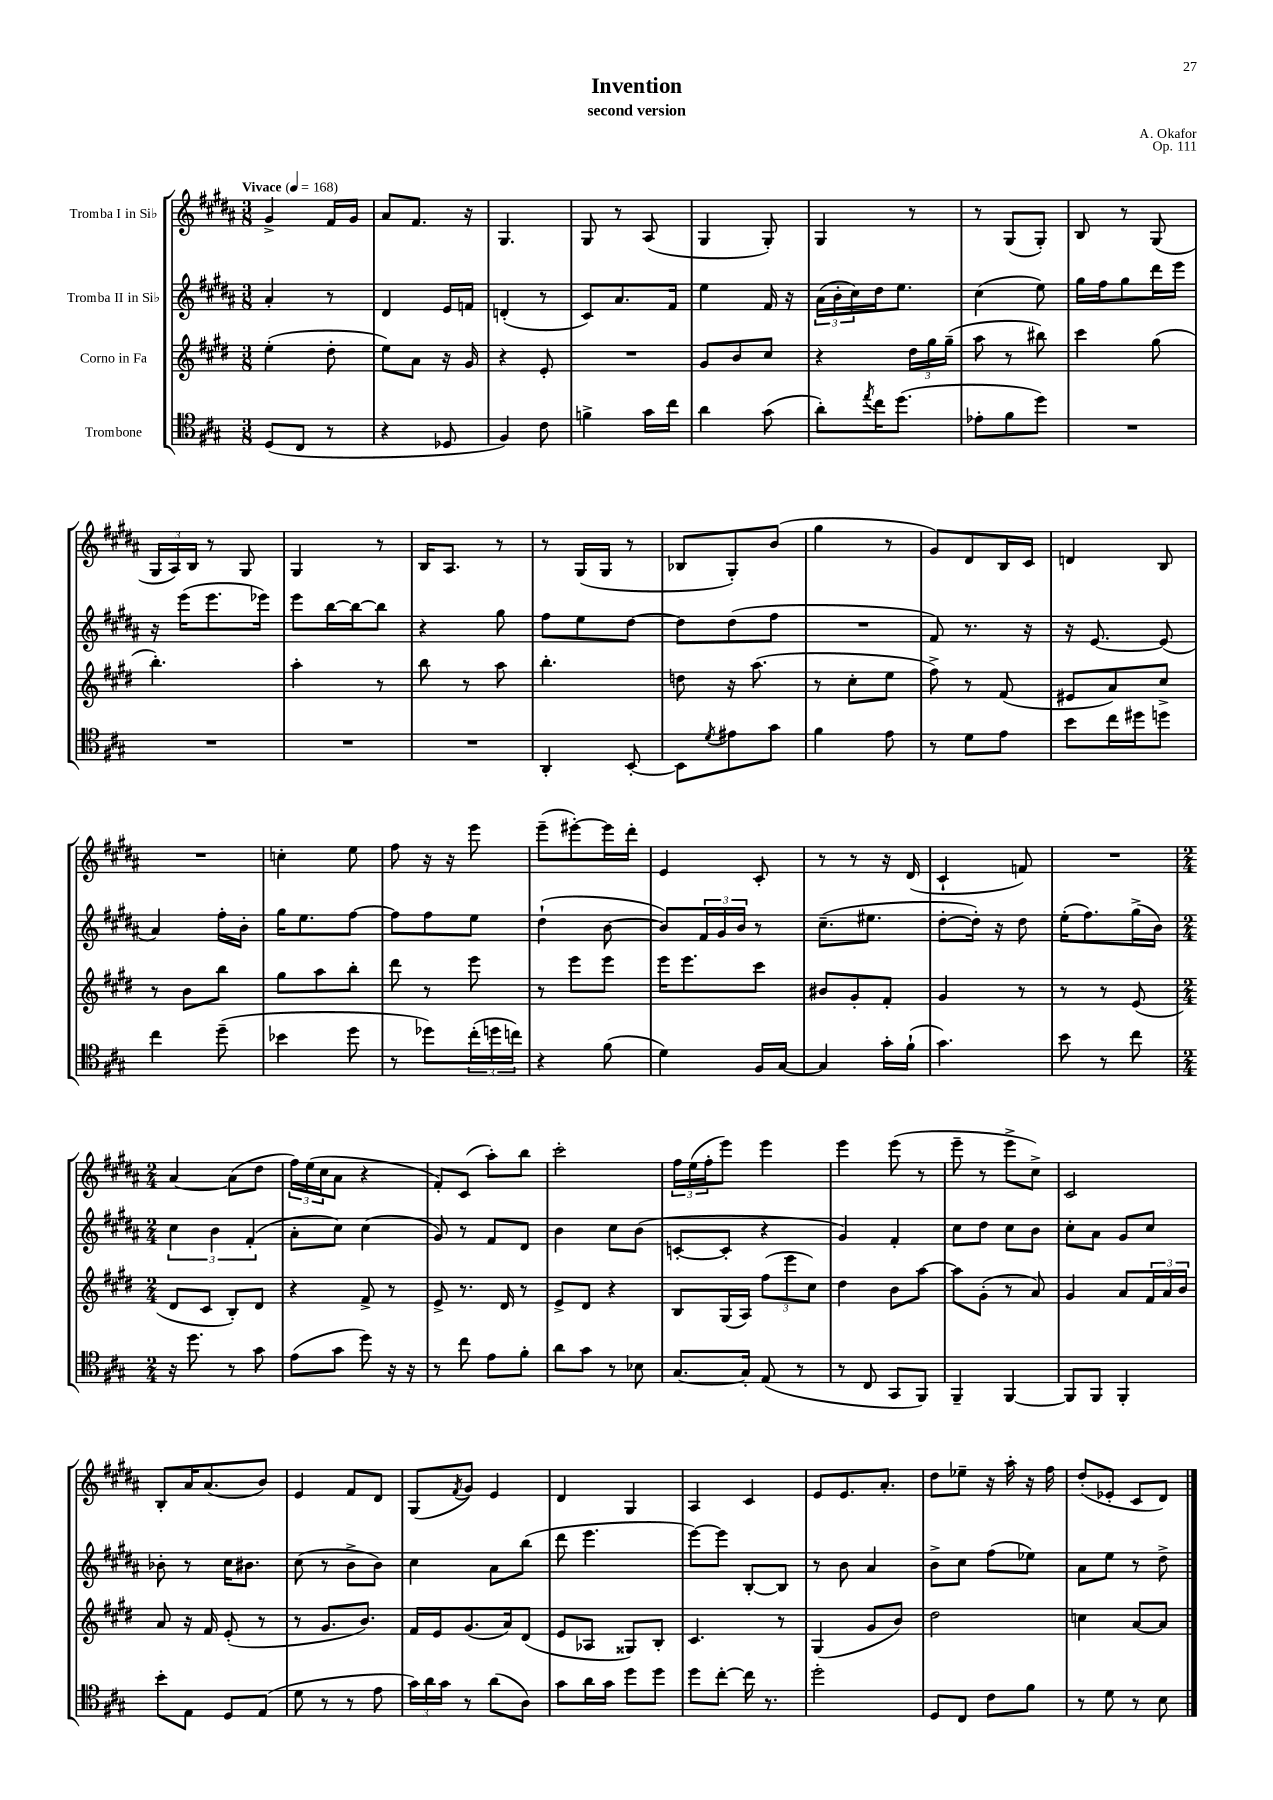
\header { title = "Invention" composer = "A. Okafor" subtitle = "second version" opus = "Op. 111" }
<<
\new StaffGroup <<
\new Staff = "s0" \with { instrumentName = "Tromba I in Sib" } {
    \clef treble \key b \major \numericTimeSignature \time 3/8 \tempo "Vivace" 4 = 168
    gis'4-> fis'16 gis'16 |
    ais'8 fis'8. r16 |
    gis4. |
    gis8 r8 ais8( |
    gis4 gis8-.) |
    gis4 r8 |
    r8 gis8( gis8-.) |
    b8 r8 gis8( |
    \tuplet 3/2 { gis16 ais16) b16 } r8 gis8 |
    gis4 r8 |
    b16 ais8. r8 |
    r8 gis16( gis16 r8 |
    bes8 gis8-.) b'8( |
    gis''4 r8 |
    gis'8) dis'8 b16 cis'16 |
    d'4 b8 |
    R4. |
    c''4-. e''8 |
    fis''8 r16 r16 e'''8 |
    e'''8--( eis'''8~-.) eis'''16 dis'''16-. |
    e'4 cis'8-. |
    r8 r8 r16 dis'16( |
    cis'4-! f'8) |
    R4. |
    \numericTimeSignature \time 2/4 ais'4~ ais'8( dis''8 |
    \tuplet 3/2 { fis''16) e''16( cis''16 } ais'8 r4 |
    fis'8-.) cis'8( ais''8-.) b''8 |
    cis'''2-. |
    \tuplet 3/2 { fis''16 e''16( fis''16-. } e'''8) e'''4 |
    e'''4 e'''8( r8 |
    e'''8-- r8 e'''8-> cis''8->) |
    cis'2 |
    b8-. ais'16 ais'8.( b'8) |
    e'4 fis'8 dis'8 |
    gis8( \acciaccatura { fis'8 } gis'8) e'4 |
    dis'4 gis4 |
    ais4 cis'4 |
    e'8 e'8. ais'8.-. |
    dis''8 ees''8-- r16 ais''16-. r16 fis''16 |
    dis''8-.( ees'8-. cis'8 dis'8) \bar "|." |
}
\new Staff = "s1" \with { instrumentName = "Tromba II in Sib" } {
    \clef treble \key b \major \numericTimeSignature \time 3/8
    ais'4-. r8 |
    dis'4 e'16 f'16 |
    d'4-.( r8 |
    cis'8) ais'8. fis'16 |
    e''4 fis'16 r16 |
    \tuplet 3/2 { ais'16( b'16-. cis''16) } dis''16 e''8. |
    cis''4( e''8) |
    gis''16 fis''16 gis''8 dis'''16 e'''16 |
    r16 e'''16( e'''8. ees'''16) |
    e'''8 b''16~ b''16~ b''8 |
    r4 gis''8 |
    fis''8 e''8 dis''8~ |
    dis''8 dis''8( fis''8 |
    R4. |
    fis'8) r8. r16 |
    r16 e'8.~ e'8( |
    ais'4) fis''16-. b'16-. |
    gis''16 e''8. fis''8~ |
    fis''8 fis''8 e''8 |
    dis''4-!( b'8~ |
    b'8) \tuplet 3/2 { fis'16 gis'16 b'16 } r8 |
    cis''8.--( eis''8. |
    dis''8~-. dis''16-.) r16 dis''8 |
    e''16-.( fis''8.) gis''16->( b'16) |
    \numericTimeSignature \time 2/4 \tuplet 3/2 { cis''4 b'4 fis'4-.( } |
    ais'8-. cis''8) cis''4( |
    gis'8) r8 fis'8 dis'8 |
    b'4 cis''8 b'8( |
    c'8~-. c'8-. r4 |
    gis'4) fis'4-. |
    cis''8 dis''8 cis''8 b'8 |
    cis''8-. ais'8 gis'8 cis''8 |
    bes'8-. r8 cis''16 bis'8. |
    cis''8( r8 b'8-> b'8) |
    cis''4 ais'8 b''8( |
    dis'''8 e'''4. |
    e'''8~) e'''8 b8~-. b8 |
    r8 b'8 ais'4 |
    b'8-> cis''8 fis''8( ees''8) |
    ais'8 e''8 r8 dis''8-> \bar "|." |
}
\new Staff = "s2" \with { instrumentName = "Corno in Fa" } {
    \clef treble \key e \major \numericTimeSignature \time 3/8
    e''4-.( dis''8-. |
    e''8) a'8 r16 gis'16 |
    r4 e'8-. |
    R4. |
    gis'8 b'8 cis''8 |
    r4 \tuplet 3/2 { dis''16 gis''16 gis''16--( } |
    a''8 r8 bis''8) |
    cis'''4 gis''8( |
    b''4.-.) |
    a''4-. r8 |
    b''8 r8 a''8 |
    b''4.-. |
    d''8 r16 a''8.( |
    r8 cis''8-. e''8 |
    fis''8->) r8 fis'8( |
    eis'8 a'8) cis''8-> |
    r8 b'8 b''8 |
    gis''8 a''8 b''8-. |
    dis'''8 r8 e'''8 |
    r8 e'''8 e'''8 |
    e'''16 e'''8. cis'''8 |
    bis'8 gis'8-. fis'8-. |
    gis'4 r8 |
    r8 r8 e'8( |
    \numericTimeSignature \time 2/4 dis'8 cis'8 b8-.) dis'8 |
    r4 fis'8-> r8 |
    e'8-> r8. dis'16 r8 |
    e'8-> dis'8 r4 |
    b8 gis16( a16) \tuplet 3/2 { fis''8( e'''8 cis''8) } |
    dis''4 b'8 a''8~ |
    a''8 gis'8-.( r8 a'8) |
    gis'4 a'8 \tuplet 3/2 { fis'16 a'16 b'16 } |
    a'8 r16 fis'16 e'8-.( r8 |
    r8 gis'8. b'8.) |
    fis'16 e'16 gis'8.( a'16) dis'8( |
    e'8 aes8 gisis8) b8-. |
    cis'4. r8 |
    gis4( gis'8 b'8) |
    dis''2 |
    c''4 a'8~ a'8 \bar "|." |
}
\new Staff = "s3" \with { instrumentName = "Trombone" } {
    \clef tenor \key a \major \numericTimeSignature \time 3/8
    d8( cis8 r8 |
    r4 des8 |
    fis4) cis'8 |
    f'4-> gis'16 cis''16 |
    a'4 gis'8( |
    a'8-.) \acciaccatura { e''8 } cis''16 d''8.( |
    ees'8-. fis'8 d''8) |
    R4. |
    R4. |
    R4. |
    R4. |
    a,4-. b,8~-. |
    b,8 \acciaccatura { d'8 } eis'8 gis'8 |
    fis'4 e'8 |
    r8 d'8 e'8 |
    b'8 cis''16 dis''16 d''8 |
    cis''4 d''8--( |
    bes'4 d''8 |
    r8 des''8) \tuplet 3/2 { cis''16-.( d''16 c''16) } |
    r4 fis'8( |
    d'4) fis16 gis16~ |
    gis4 gis'16-. fis'16-!( |
    gis'4.) |
    b'8 r8 cis''8 |
    \numericTimeSignature \time 2/4 r16 d''8. r8 gis'8 |
    e'8( gis'8 d''8) r16 r16 |
    r8 cis''8 e'8 fis'8-. |
    a'8 gis'8 r8 bes8 |
    gis8.~ gis16-. e8( r8 |
    r8 cis8 gis,8 fis,8) |
    fis,4-- fis,4~ |
    fis,8 fis,8 fis,4-. |
    b'8-. e8 d8 e8( |
    d'8 r8 r8 e'8 |
    \tuplet 3/2 { gis'16) a'16 gis'16 } r8 a'8( a8) |
    gis'8 a'16 gis'16 d''8 d''8 |
    d''8 cis''8~-. cis''16 r8. |
    d''2-. |
    d8 cis8 cis'8 fis'8 |
    r8 d'8 r8 b8 \bar "|." |
}
>>
>>
\layout { \context { \Score \remove "Bar_number_engraver" } }
